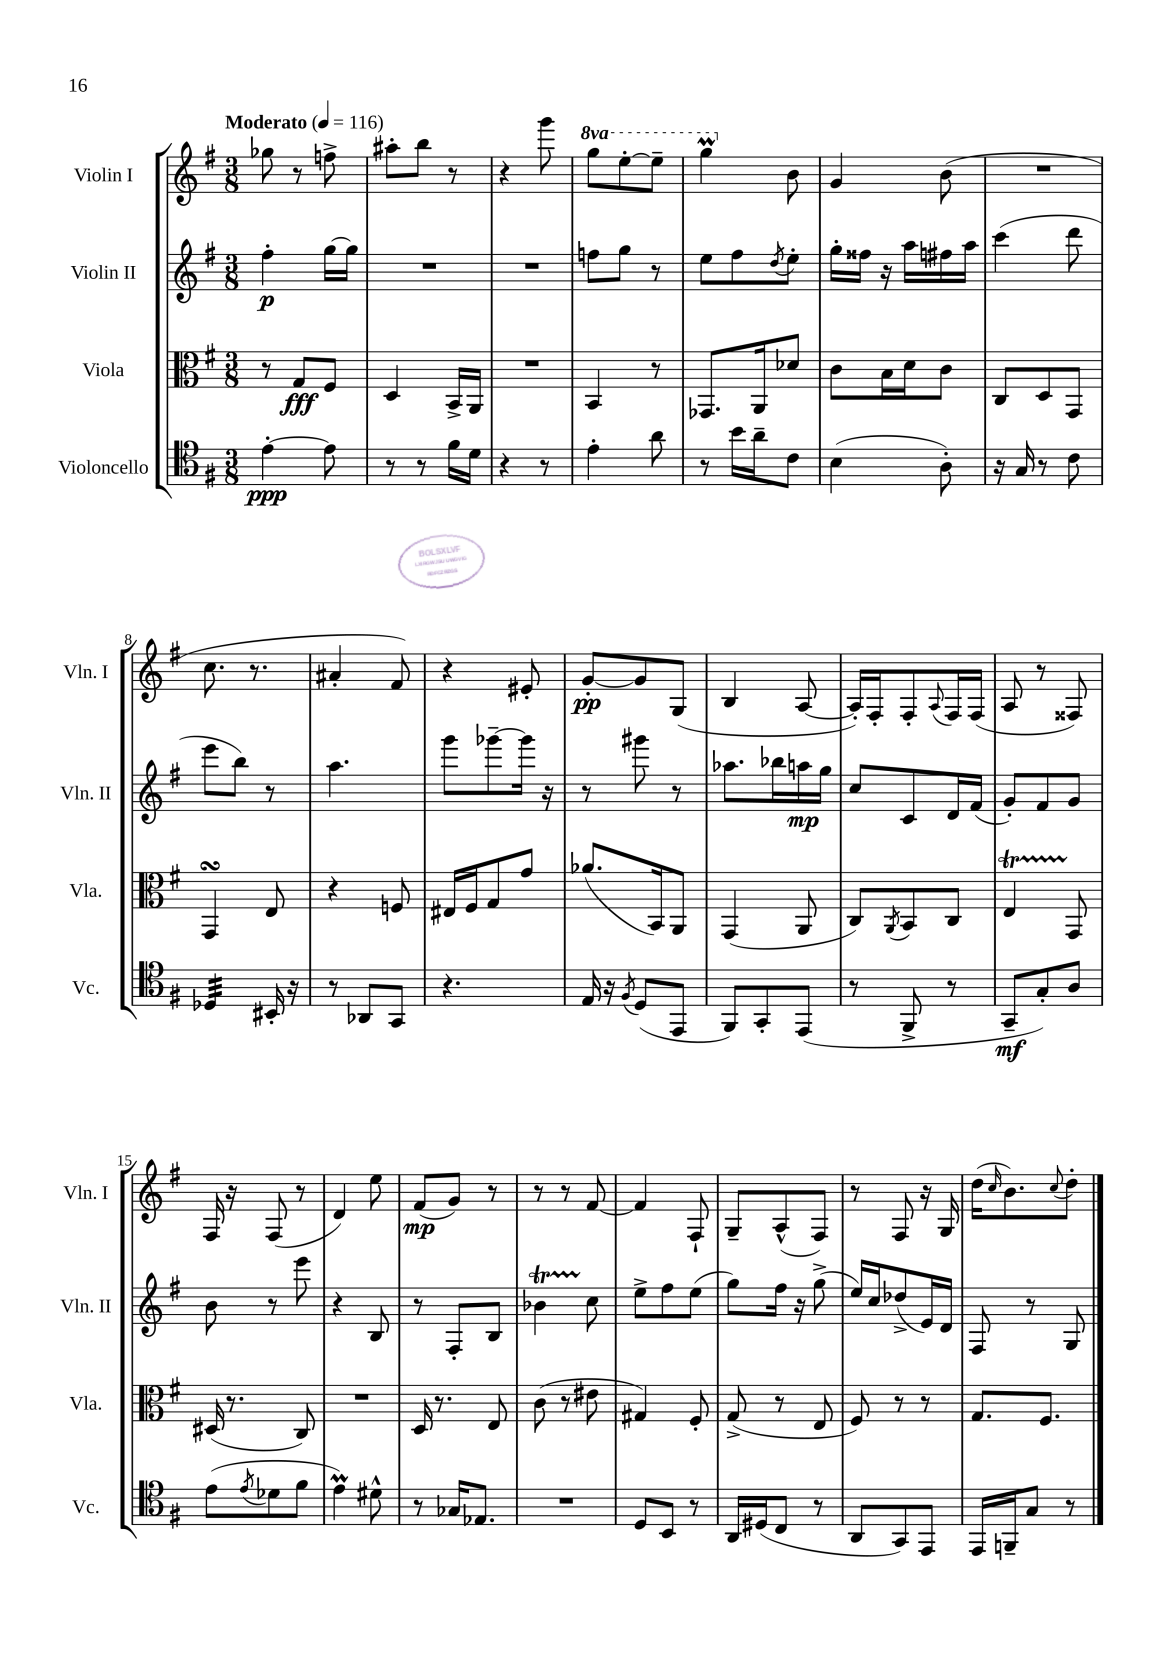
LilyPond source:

<<
\new StaffGroup <<
\new Staff = "s0" \with { instrumentName = "Violin I" shortInstrumentName = "Vln. I" } {
    \clef treble \key g \major \numericTimeSignature \time 3/8 \set Staff.ottavationMarkups = #ottavation-simple-ordinals \tempo "Moderato" 4 = 116
    ges''8 r8 f''8-> |
    ais''8-. b''8 r8 |
    r4 g'''8 |
    \ottava #1 g'''8 e'''8~-. e'''8-- |
    g'''4\prall \ottava #0 b'8 |
    g'4 b'8( |
    R4. |
    c''8. r8. |
    ais'4-. fis'8) |
    r4 eis'8-. |
    g'8~-.\pp g'8 g8( |
    b4 a8~ |
    a16-.) fis16-. fis8-. \appoggiatura { a8 } fis16 fis16( |
    a8 r8 fisis8) |
    fis16 r16 fis8( r8 |
    d'4) e''8 |
    fis'8\mp( g'8) r8 |
    r8 r8 fis'8~ |
    fis'4 fis8-! |
    g8-- a8-^( fis8) |
    r8 fis8 r16 g16 |
    d''16( \grace { c''16 } b'8.) \appoggiatura { c''8 } d''8-. \bar "|." |
}
\new Staff = "s1" \with { instrumentName = "Violin II" shortInstrumentName = "Vln. II" } {
    \clef treble \key g \major \numericTimeSignature \time 3/8
    fis''4-.\p g''16~ g''16 |
    R4. |
    R4. |
    f''8 g''8 r8 |
    e''8 fis''8 \acciaccatura { d''8 } e''8-. |
    g''16-. fisis''16 r16 a''16 fis''16 a''16 |
    c'''4( d'''8 |
    e'''8 b''8) r8 |
    a''4. |
    g'''8 ges'''8~-- ges'''16 r16 |
    r8 gis'''8 r8 |
    aes''8. bes''16 a''16\mp g''16 |
    c''8 c'8 d'16 fis'16( |
    g'8-.) fis'8 g'8 |
    b'8 r8 e'''8 |
    r4 b8 |
    r8 fis8-. b8 |
    bes'4\startTrillSpan c''8\stopTrillSpan |
    e''8-> fis''8 e''8( |
    g''8) fis''16 r16 g''8->( |
    e''16) c''16 des''8->( e'16) d'16 |
    fis8 r8 g8 \bar "|." |
}
\new Staff = "s2" \with { instrumentName = "Viola" shortInstrumentName = "Vla." } {
    \clef alto \key g \major \numericTimeSignature \time 3/8
    r8 g8\fff fis8 |
    d4 b,16-> a,16 |
    R4. |
    b,4 r8 |
    ges,8. a,16 des'8 |
    c'8 b16 d'16 c'8 |
    c8 d8 g,8 |
    g,4\turn e8 |
    r4 f8 |
    eis16 fis16 g8 g'8 |
    aes'8.( b,16) a,8 |
    g,4( a,8 |
    c8) \acciaccatura { a,8 } b,8 c8 |
    e4\startTrillSpan g,8\stopTrillSpan |
    dis16( r8. c8) |
    R4. |
    d16 r8. e8 |
    c'8( r8 eis'8 |
    gis4) fis8-. |
    g8->( r8 e8 |
    fis8) r8 r8 |
    g8. fis8. \bar "|." |
}
\new Staff = "s3" \with { instrumentName = "Violoncello" shortInstrumentName = "Vc." } {
    \clef tenor \key g \major \numericTimeSignature \time 3/8
    e'4~-.\ppp e'8 |
    r8 r8 fis'16 d'16 |
    r4 r8 |
    e'4-. a'8 |
    r8 b'16 a'16-- c'8 |
    b4( a8-.) |
    r16 g16 r8 c'8 |
    des4:32 bis,16-. r16 |
    r8 aes,8 g,8 |
    r4. |
    e16 r16 \acciaccatura { fis8 } d8( e,8 |
    fis,8) g,8-. e,8( |
    r8 fis,8-> r8 |
    g,8--\mf g8-.) a8 |
    e'8( \acciaccatura { e'8 } des'8 fis'8 |
    e'4\prall) dis'8-^ |
    r8 ges16 ees8. |
    R4. |
    d8 b,8 r8 |
    a,16 dis16( c8 r8 |
    a,8 g,8) e,8 |
    e,16 f,16-- g8 r8 \bar "|." |
}
>>
>>
